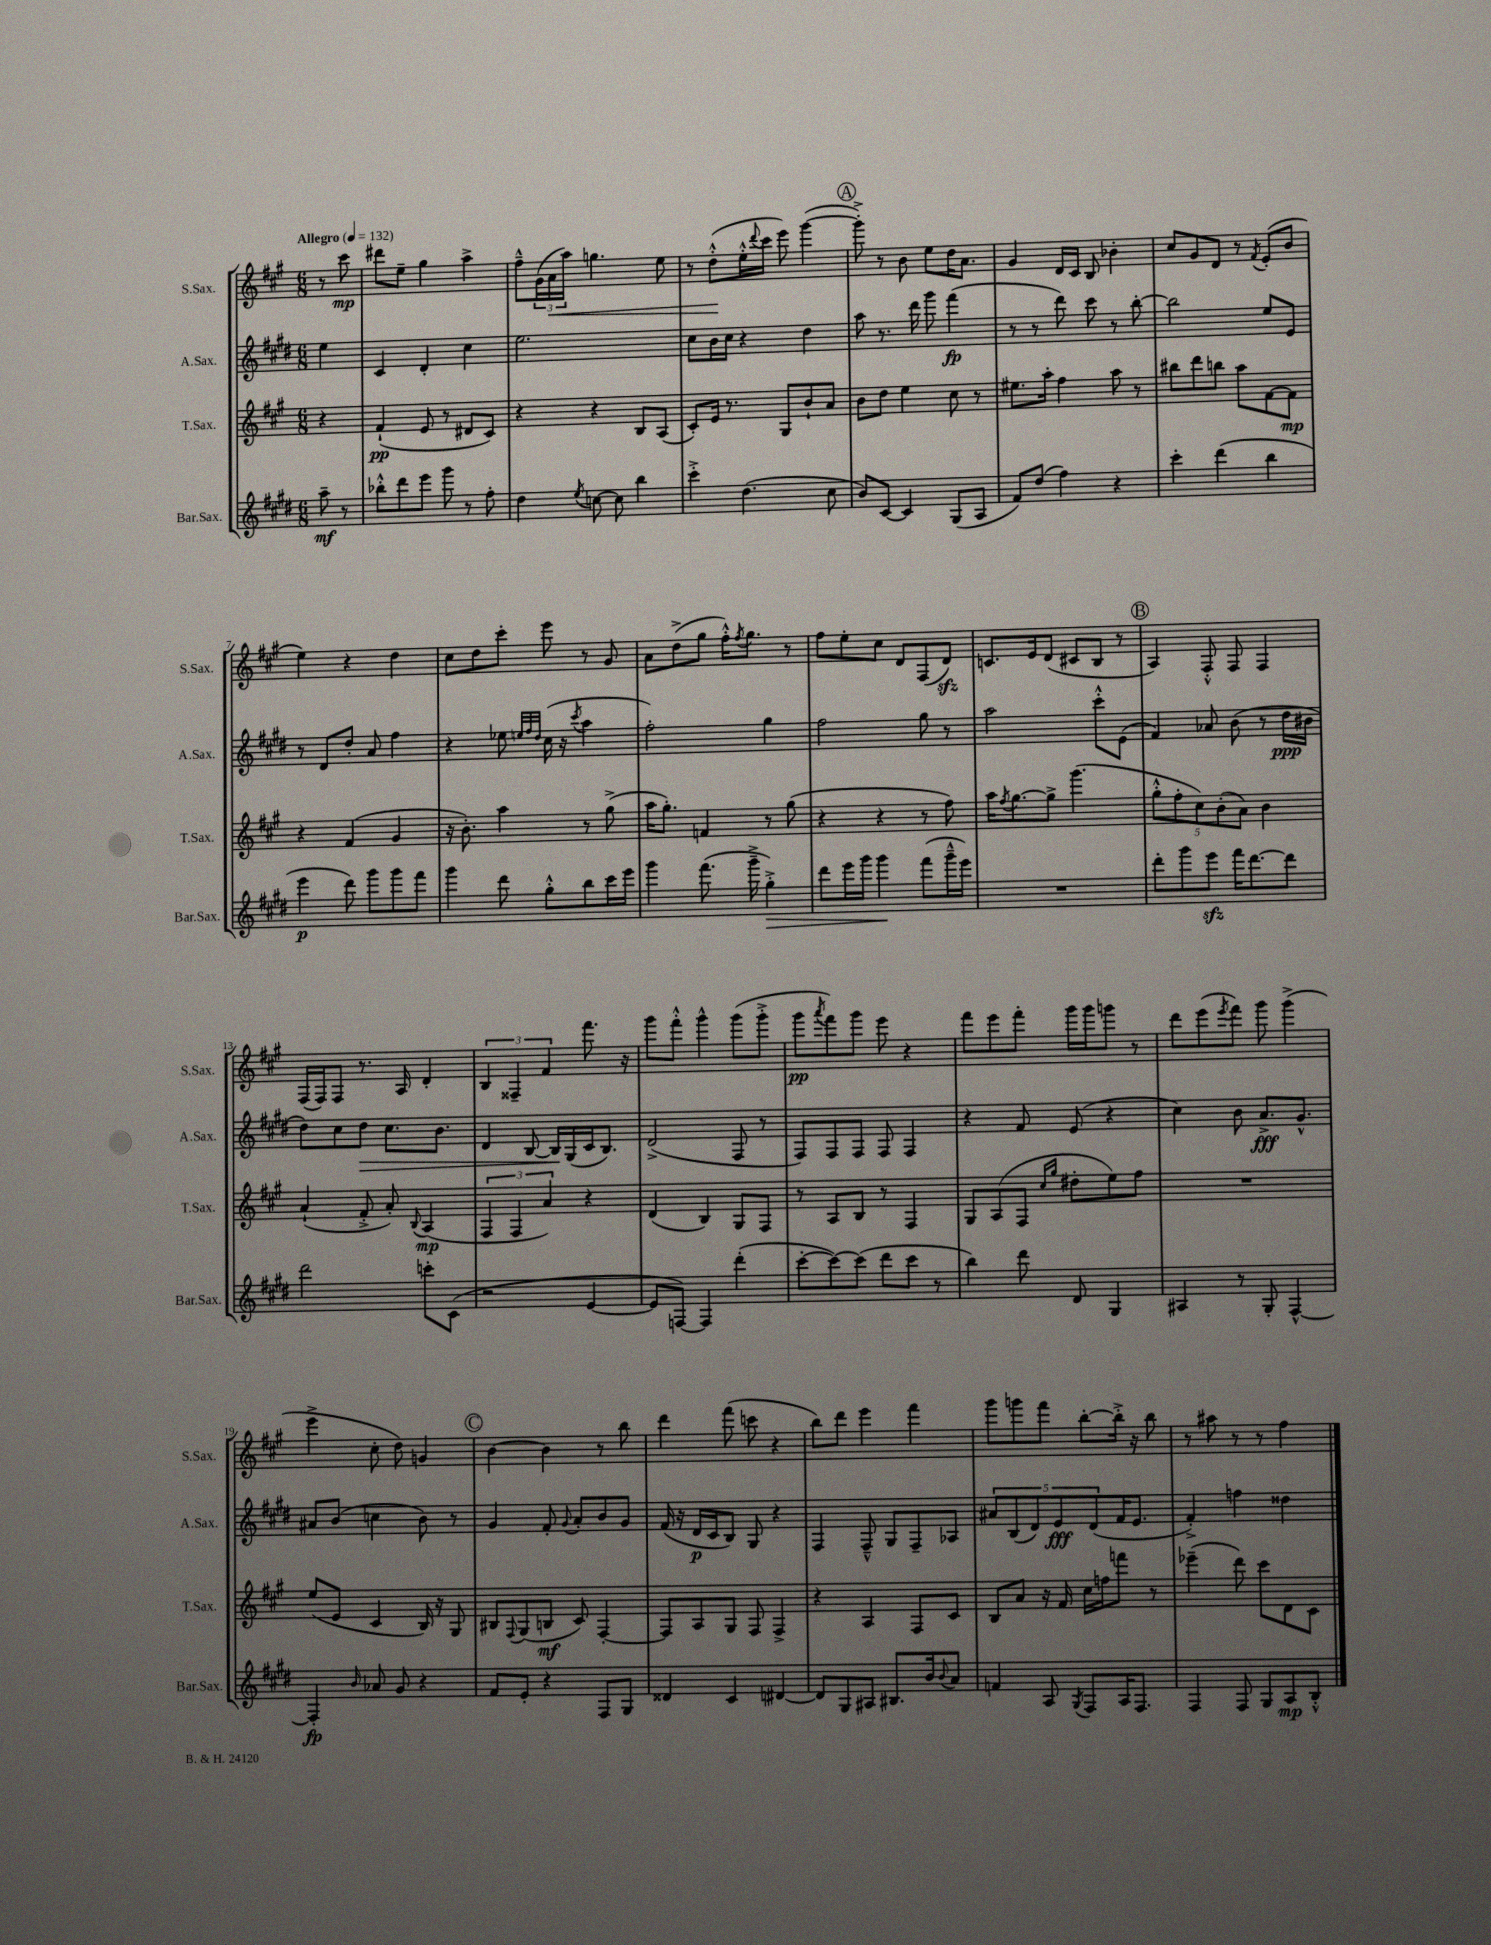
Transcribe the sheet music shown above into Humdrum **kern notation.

**kern	**dynam	**kern	**dynam	**kern	**dynam	**kern	**dynam
*part4	*part4	*part3	*part3	*part2	*part2	*part1	*part1
*staff4	*staff4	*staff3	*staff3	*staff2	*staff2	*staff1	*staff1
*I"Bar.Sax.	*	*I"T.Sax.	*	*I"A.Sax.	*	*I"S.Sax.	*
*I'Bar.Sax.	*	*I'T.Sax.	*	*I'A.Sax.	*	*I'S.Sax.	*
*clefG2	*	*clefG2	*	*clefG2	*	*clefG2	*
*k[f#c#g#d#]	*	*k[f#c#g#]	*	*k[f#c#g#d#]	*	*k[f#c#g#]	*
*M6/8	*	*M6/8	*	*M6/8	*	*M6/8	*
*MM132	*	*MM132	*	*MM132	*	*MM132	*
=	=	=	=	=	=	=	=
!	!	!	!	!	!	!LO:TX:a:B:t=Allegro	!
8aa~\	mf	4r	.	4ee\	.	8r	.
8r	.	.	.	.	.	8ccc#\	mp
=1	=1	=1	=1	=1	=1	=1	=1
8bb-X'^^\L	.	(4f#`/	pp	4c#/	.	8ddd#X\L	.
8ddd#\	.	.	.	.	.	8ee~\J	.
8eee\J	.	8e/	.	4d#'/	.	4gg#\	.
8ggg#\	.	8r	.	.	.	.	.
8r	.	8d#X/L	.	4cc#\	.	4aa^\	.
8ff#'\	.	8c#/J)	.	.	.	.	.
=2	=2	=2	=2	=2	=2	=2	=2
4dd#\	.	4r	.	2.ee\	.	8ff#~^^\L	.
.	.	.	.	.	.	(24g#\L	.
!	!	!	!	!	!	!	!LO:HP:b
.	.	.	.	.	.	24a\	<
.	.	.	.	.	.	24aa\JJ)	.
8qee/	.	.	.	.	.	.	.
[8ccn\	.	4r	.	.	.	4.ggn\	.
8cc\]	.	.	.	.	.	.	.
4bb\	.	8B/L	.	.	.	.	.
.	.	(8A/J	.	.	.	8ee\	.
=3	=3	=3	=3	=3	=3	=3	=3
4ccc#'^\	.	8c#'/L)	.	8cc#\L	.	8r	.
.	.	16e/Jk	.	16b\L	.	(8dd'^^\L	.
.	.	8.r	.	16cc#\JJ	.	.	.
(4.dd#\	.	.	.	4r	.	16ee'^^\L	[
.	.	.	.	.	.	8qqddd/	.
.	.	.	.	.	.	16ccc#\JJ	.
.	.	8G#/L	.	.	.	8eee\)	.
.	.	8b`/	.	4dd#\	.	([4ggg#\	.
8cc#\	.	8a/J	.	.	.	.	.
!!LO:REH:place=s1:t=A
=4	=4	=4	=4	=4	=4	=4	=4
8b/L)	.	8b\L	.	8aa\	.	8ggg#'^\])	.
[8c#/J	.	8dd\J	.	8.r	.	8r	.
4c#/]	.	4ee\	.	.	.	8b\	.
.	.	.	.	16ddd#\	.	.	.
.	.	.	.	8ggg#\	.	8ee\L	.
(8G#/L	.	8cc#\	.	(4fff#\	fp	16dd\K	.
.	.	.	.	.	.	8.a\J	.
8A/J	.	8r	.	.	.	.	.
=5	=5	=5	=5	=5	=5	=5	=5
8f#/L)	.	8.ee#X\L	.	8r	.	4g#/	.
(8dd#/J	.	.	.	8r	.	.	.
.	.	16aa'\Jk	.	.	.	.	.
4ff#\)	.	4ff#\	.	8ddd#\)	.	16d/LL	.
.	.	.	.	.	.	16c#/JJ	.
.	.	.	.	8ccc#\	.	8B/	.
4r	.	8aa\	.	8r	.	4b-X'\	.
.	.	8r	.	[8bb'\	.	.	.
=6	=6	=6	=6	=6	=6	=6	=6
4ccc#'\	.	8bb#X\L	.	2bb\]	.	8cc#/L	.
.	.	8ddd\	.	.	.	8g#/	.
(4ddd#\	.	8bbn\J	.	.	.	8d/J	.
.	.	8aa\L	.	.	.	8r	.
.	.	.	.	.	.	8qf#/	.
4bb\	.	[8f#\	.	8ee/L	.	(8e'/L	.
.	.	8f#\J]	mp	8e/J	.	8b/J	.
!!LO:LB:g=z
=7	=7	=7	=7	=7	=7	=7	=7
4eee\	p	4r	.	8r	.	4ee\)	.
.	.	.	.	8d#/L	.	.	.
8ddd#\)	.	(4f#/	.	8dd#'/J	.	4r	.
8ggg#\L	.	.	.	8a/	.	.	.
8ggg#\	.	4g#/	.	4ff#\	.	4dd\	.
8fff#\J	.	.	.	.	.	.	.
=8	=8	=8	=8	=8	=8	=8	=8
4ggg#\	.	16r	.	4r	.	8cc#\L	.
.	.	8.b'\)	.	.	.	.	.
.	.	.	.	.	.	8dd\	.
8ddd#\	.	4aa\	.	8ee-X\	.	8ccc#'\J	.
.	.	.	.	32qqeen/LLL	.	.	.
.	.	.	.	32qqff#/	.	.	.
.	.	.	.	32qqdd#/JJJ	.	.	.
8gg#'^^\L	.	.	.	(16cc#\	.	8eee\	.
.	.	.	.	16r	.	.	.
.	.	.	.	8qccc#/	.	.	.
8bb\	.	8r	.	4aa\	.	8r	.
16ccc#\L	.	(8gg#^\	.	.	.	8g#/	.
16eee\JJ	.	.	.	.	.	.	.
=9	=9	=9	=9	=9	=9	=9	=9
4ggg#\	.	16aa\KL	.	2ff#'\)	.	8a\L	.
.	.	8.gg#'\J)	.	.	.	.	.
.	.	.	.	.	.	(8dd^\	.
(8.fff#\	.	4fn/	.	.	.	8gg#\J	.
.	.	.	.	.	.	16ff#'^^\KL)	.
.	.	.	.	.	.	8qff#/	.
16ggg#~^\	.	.	.	.	.	8.gg#\J	.
!	!LO:HP:b	!	!	!	!	!	!
4gg#'^\)	>	8r	.	4gg#\	.	.	.
.	.	(8gg#\	.	.	.	8r	.
=10	=10	=10	=10	=10	=10	=10	=10
8ddd#\L	.	4r	.	2ff#\	.	8ff#\L	.
16eee\L	.	.	.	.	.	8ee'\	.
16ggg#\JJ	.	.	.	.	.	.	.
4ggg#\	.	4r	.	.	.	8cc#\J	.
.	.	.	.	.	.	8d/L	.
(8fff#\L	]	8r	.	8gg#\	.	(8F#/	.
16ggg#~^^\L	.	8ff#\)	.	8r	.	8dzz/J)	.
16eee\JJ)	.	.	.	.	.	.	.
=11	=11	=11	=11	=11	=11	=11	=11
2.r	.	16aa\KL	.	2aa\	.	8.cn/L	.
.	.	8qff#/	.	.	.	.	.
.	.	[8.gg#\	.	.	.	.	.
.	.	.	.	.	.	16e/k	.
.	.	8gg#^\J]	.	.	.	(8d/J	.
.	.	(4.ggg#\	.	.	.	8c#X/L	.
.	.	.	.	8ccc#'^^\L	.	8B/J	.
.	.	.	.	(8e\J	.	8r	.
!!LO:REH:place=s1:t=B
=12	=12	=12	=12	=12	=12	=12	=12
8ddd#'\L	.	10gg#'^^\L	.	4f#/)	.	4A/)	.
.	.	10ff#'\	.	.	.	.	.
8ggg#\	.	.	.	.	.	.	.
.	.	10cc#\)	.	.	.	.	.
8eeezz\J	.	.	.	8a-X/	.	8F#'^^/	.
.	.	(10b'\	.	.	.	.	.
16fff#\KL	.	.	.	(8b\	.	8F#/	.
.	.	10a\J)	.	.	.	.	.
[8.ddd#\	.	.	.	.	.	.	.
.	.	4b\	.	8r	.	4F#/	.
8ddd#\J]	.	.	.	16dd#\LL	ppp	.	.
.	.	.	.	16b#X\JJ	.	.	.
!!LO:LB:g=z
=13	=13	=13	=13	=13	=13	=13	=13
2ddd#\	.	(4a`/	.	8dd#\L)	.	(16F#/LL	.
.	.	.	.	.	.	16F#/J)	.
.	.	.	.	8cc#\	.	8F#/J	.
!	!	!	!	!	!LO:HP:b	!	!
.	.	8f#'^/	.	8dd#\J	>	8.r	.
.	.	8a'/)	.	8.cc#\L	.	.	.
.	.	.	.	.	.	16A/	.
.	.	8qqB/	.	.	.	.	.
8cccn'\L	.	(4A/	mp	.	.	4d'/	.
.	.	.	.	8.b\J	.	.	.
(8c#\J	.	.	.	.	.	.	.
=14	=14	=14	=14	=14	=14	=14	=14
2r	.	6F#/	.	4d#/	.	6B/	.
.	.	6F#/	.	.	.	6F##X~/	.
.	.	.	.	[8B/	.	.	.
.	.	6a/)	.	.	.	6f#/	.
.	.	.	.	16B/LL]	.	.	.
.	.	.	.	(16G#/	]	.	.
[4e/	.	4r	.	16c#/J	.	8.fff#\	.
.	.	.	.	8.B/J)	.	.	.
.	.	.	.	.	.	16r	.
=15	=15	=15	=15	=15	=15	=15	=15
8e/L]	.	(4d/	.	(2d#^/	.	8ggg#\L	.
[8Fn/J)	.	.	.	.	.	8fff#'^^\J	.
4F/]	.	4B/)	.	.	.	4ggg#^^\	.
(4ddd#'\	.	8G#/L	.	8F#/	.	(8ggg#\L	.
.	.	8F#/J	.	8r	.	8ggg#'^\J	.
=16	=16	=16	=16	=16	=16	=16	=16
[8ccc#'\L	.	8r	.	8F#/L)	.	8ggg#\L	pp
.	.	.	.	.	.	8qaaa/	.
8ccc#\_)	.	8A/L	.	8F#/	.	8fff#\)	.
(8ccc#\J]	.	8B/J	.	8F#/J	.	8ggg#\J	.
8ddd#\L	.	8r	.	8F#/	.	8eee\	.
8ccc#\J	.	4F#/	.	4F#/	.	4r	.
8r	.	.	.	.	.	.	.
=17	=17	=17	=17	=17	=17	=17	=17
4bb\)	.	8G#/L	.	4r	.	8fff#\L	.
.	.	(8A/	.	.	.	8eee\	.
8ddd#\	.	8F#/J	.	8f#/	.	8fff#'\J	.
.	.	16qqcc#/LL	.	.	.	.	.
.	.	16qqgg#/JJ	.	.	.	.	.
8d#/	.	8dd#X'\L	.	(8e/	.	16ggg#\LL	.
.	.	.	.	.	.	16ggg#\J	.
4G#/	.	8ee\)	.	4r	.	8gggn\J	.
.	.	8ff#\J	.	.	.	8r	.
=18	=18	=18	=18	=18	=18	=18	=18
4A#X/	.	2.r	.	4cc#\)	.	8ddd\L	.
.	.	.	.	.	.	(8eee\	.
.	.	.	.	.	.	8qeee/	.
8r	.	.	.	8b\	.	8fff#\J)	.
8G#'/	.	.	.	8.a^/L	fff	8ggg#\	.
[4F#^^/	.	.	.	.	.	(4ggg#^\	.
.	.	.	.	8.g#^^/J	.	.	.
!!LO:LB:g=z
=19	=19	=19	=19	=19	=19	=19	=19
4F#'/]	fp	(8ee/L	.	8a#X/L	.	4eee^\	.
.	.	8e/J	.	(8b/J	.	.	.
16qqb/	.	.	.	.	.	.	.
8a-X/	.	4c#/	.	4ccn\	.	8cc#'\	.
8g#/	.	.	.	.	.	8dd\)	.
4r	.	16B/)	.	8b\)	.	4gn/	.
.	.	16r	.	.	.	.	.
.	.	8G#/	.	8r	.	.	.
!!LO:REH:place=s1:t=C
=20	=20	=20	=20	=20	=20	=20	=20
8f#/L	.	8B#X/L	.	4g#/	.	[4b\	.
.	.	8qqF#/	.	.	.	.	.
8e'/J	.	(8G#/	.	.	.	.	.
4r	.	8Bn/J	mf	8f#'/	.	4b\]	.
.	.	.	.	8qqg#/	.	.	.
.	.	8c#/)	.	8a'/L	.	.	.
8F#/L	.	[4F#'/	.	8b/	.	8r	.
8G#/J	.	.	.	8g#/J	.	8bb\	.
=21	=21	=21	=21	=21	=21	=21	=21
4d##X/	.	8F#/L]	.	(16f#/	.	4ddd\	.
.	.	.	.	16r	.	.	.
.	.	8A/	.	16d#/LL	p	.	.
.	.	.	.	16c#/J	.	.	.
4c#/	.	8G#/J	.	8B/J)	.	(8fff#\	.
.	.	8F#/	.	8G#/	.	8cccn\	.
[4d#X/	.	4F#^/	.	4r	.	4r	.
=22	=22	=22	=22	=22	=22	=22	=22
8d#/L]	.	4r	.	4F#/	.	8bb\L)	.
8G#/	.	.	.	.	.	8ddd\J	.
8A#X/J	.	4A/	.	8F#~^^/	.	4eee\	.
8.B#X/L	.	.	.	8G#/L	.	.	.
.	.	8F#/L	.	8F#~/	.	4fff#\	.
16b/k	.	.	.	.	.	.	.
8qqb/	.	.	.	.	.	.	.
8a/J	.	8c#/J	.	8A-X/J	.	.	.
=23	=23	=23	=23	=23	=23	=23	=23
4fn/	.	8B/L	.	10a#X/L	.	8ggg#\L	.
.	.	.	.	(10B/	.	.	.
.	.	8a/J	.	.	.	8gggn\	.
.	.	.	.	10d#/)	.	.	.
8A/	.	16r	.	.	.	8fff#\J	.
.	.	.	.	10e/	fff	.	.
.	.	16f#/	.	.	.	.	.
8qG#/	.	.	.	.	.	.	.
8F#/L	.	16cc#\LL	.	.	.	[8bb'\L	.
.	.	.	.	(10d#/	.	.	.
.	.	16ffn\J	.	.	.	.	.
16A/K	.	8fffn\J	.	16f#/K	.	16bb'^\Jk]	.
8.F#/J	.	.	.	8.e/J	.	16r	.
.	.	8r	.	.	.	8bb\	.
=24	=24	=24	=24	=24	=24	=24	=24
4F#/	.	(4eee-X~\	.	4f#'^/)	.	8r	.
.	.	.	.	.	.	8aa#X\	.
8F#/	.	8ddd\)	.	4ffn\	.	8r	.
8G#/L	.	8ccc#\L	.	.	.	8r	.
8A/	mp	8d\	.	4dd##X\	.	4ff#\	.
8B'^^/J	.	8c#\J	.	.	.	.	.
==	==	==	==	==	==	==	==
*-	*-	*-	*-	*-	*-	*-	*-
